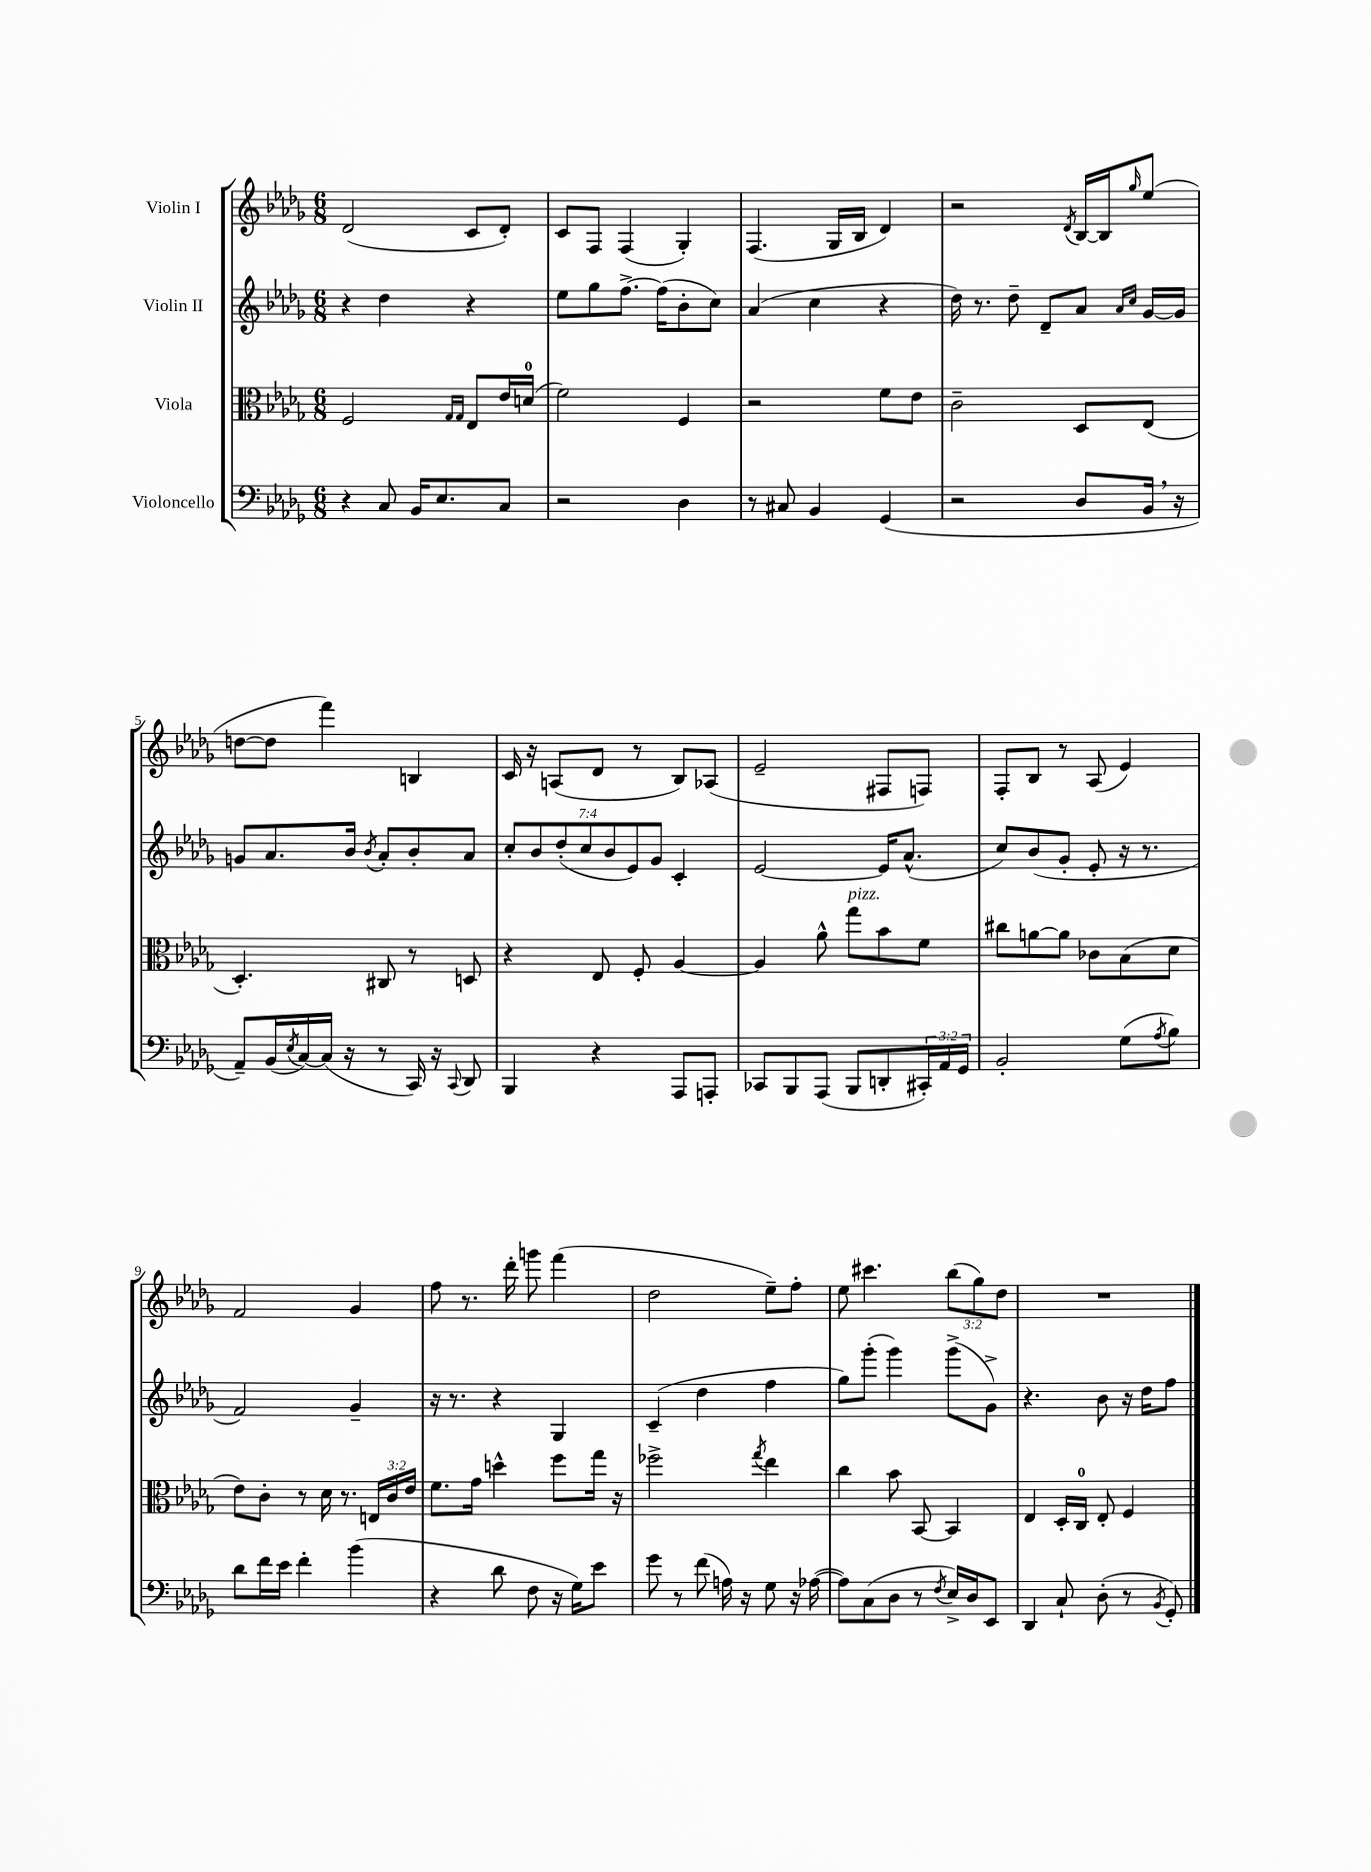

**kern	**kern	**kern	**kern
*staff4	*staff3	*staff2	*staff1
*clefF4	*clefC3	*clefG2	*clefG2
*k[b-e-a-d-g-]	*k[b-e-a-d-g-]	*k[b-e-a-d-g-]	*k[b-e-a-d-g-]
*M6/8	*M6/8	*M6/8	*M6/8
4r	2F/	4r	(2d-/
8C/	.	4dd-\	.
16BB-/LK	.	.	.
8.E-/	.	.	.
.	16qqG-/LL	.	.
.	16qqG-/JJ	.	.
.	8E-/L	4r	8c/L
8C/J	16e-/L	.	8d-'/J)
.	(16d/JJ	.	.
=	=	=	=
2r	2f\)	8ee-\L	8c/L
.	.	8gg-\	8F/J
.	.	[8.ff^\J	(4F/
.	.	(16ff\]LK	.
4D-\	4F/	8b-'\	4G-'/)
.	.	8cc\J)	.
=	=	=	=
8r	2r	(4a-/	(4.F/
8C#/	.	.	.
4BB-/	.	4cc\	.
.	.	.	16G-/LL
.	.	.	16B-/JJ
(4GG-/	8f\L	4r	4d-/)
.	8e-\J	.	.
=	=	=	=
2r	2c~\	16dd-\)	2r
.	.	8.r	.
.	.	8dd-~\	.
.	.	8d-~/L	.
.	.	.	8qd-/
8D-/L	8D-/L	8a-/J	[16B-/LL
.	.	.	16B-/]J
.	.	16qqa-/LL	.
.	.	16qqcc/JJ	16qqgg-/
16BB-/Jk	(8E-/J	[16g-/LL	(8ee-/J
16r	.	16g-/]JJ	.
=	=	=	=
8AA-~/L)	4.D-'/)	8g/L	[8dd\L
(16BB-/L	.	8.a-/	8dd\]J
8qE-/	.	.	.
[16C/)	.	.	.
(16C/]JJ	.	.	4fff\)
16r	.	16b-/Jk	.
.	.	8qb-/	.
8r	8C#/	8a-'/L	.
16CC/)	8r	8b-'/	4B/
16r	.	.	.
8qqCC/	.	.	.
8DD-/	8D/	8a-/J	.
=	=	=	=
4BBB-/	4r	14cc'/L	16c/
.	.	.	16r
.	.	14b-/	.
.	.	.	(8A/L
.	.	(14dd-'/	.
.	.	14cc/	.
4r	8E-/	.	8d-/J
.	.	14b-/	.
.	.	14e-/)	.
.	8F'/	.	8r
.	.	14g-/J	.
8AAA-/L	[4A-/	4c'/	8B-/L)
8AAA'/J	.	.	(8A-/J
=	=	=	=
8CC-/L	4A-/]	[2e-/	2e-~/
8BBB-/	.	.	.
(8AAA-/J	8a-^^\	.	.
8BBB-/L	8gg-\L	.	.
8DD'/	8b-\	16e-/]LK	8F#/L
.	.	(8.a-^^/J	.
24CC#'/L)	8f\J	.	8F/J)
24AA-/	.	.	.
24GG-/JJ	.	.	.
=	=	=	=
2BB-'/	8cc#\L	8cc/L)	8F'/L
.	[8a\	(8b-/	8B-/J
.	8a\]J	8g-'/J	8r
.	8c-\L	8e-'/	(8A-/
(8G-\L	(8B-\	16r	4e-/)
.	.	8.r	.
8qA-/	.	.	.
8B-\J)	8d-\J	.	.
=	=	=	=
8d-\L	8e-\L)	2f/)	2f/
16f\L	8c'\J	.	.
16e-\JJ	.	.	.
4f'\	8r	.	.
.	16d-\	.	.
.	8.r	.	.
(4b-\	.	4g-~/	4g-/
.	24E/LL	.	.
.	24c/	.	.
.	24e-/JJ	.	.
=	=	=	=
4r	8.f\L	16r	8ff\
.	.	8.r	.
.	.	.	8.r
.	16g-\Jk	.	.
8d-\	4dd^^\	4r	.
.	.	.	16ddd-'\
8F\	.	.	8ggg\
16r	8ff\L	4G-/	(4fff\
16G-\LK)	.	.	.
8e-\J	16gg-\Jk	.	.
.	16r	.	.
=	=	=	=
8g-\	2ff-^\	(4c~/	2dd-\
8r	.	.	.
(8f\	.	4dd-\	.
16A\)	.	.	.
16r	.	.	.
.	8qgg-/	.	.
8G-\	4ee-\	4ff\	8ee-~\L)
16r	.	.	8ff'\J
([16A-\	.	.	.
=	=	=	=
8A-\]L)	4cc\	8gg-\L)	8ee-\
(8C\	.	(8ggg-'\J	4.ccc#\
8D-\J	8b-\	4ggg-\)	.
8r	[8BB-/	.	.
8qF/	.	.	.
16E-^/LL)	4BB-/]	(8ggg-^\L	(12bb-\L
16D-/J	.	.	.
.	.	.	12gg-\)
8EE-/J	.	8g-^\J)	.
.	.	.	12dd-\J
=	=	=	=
4DD-/	4E-/	4.r	2.r
8C`/	16D-'/LL	.	.
.	16C/JJ	.	.
(8D-'\	8E-'/	8b-\	.
8r	4F/	16r	.
.	.	16dd-\LK	.
8qBB-/	.	.	.
8GG-'/)	.	8ff\J	.
==	==	==	==
*-	*-	*-	*-
